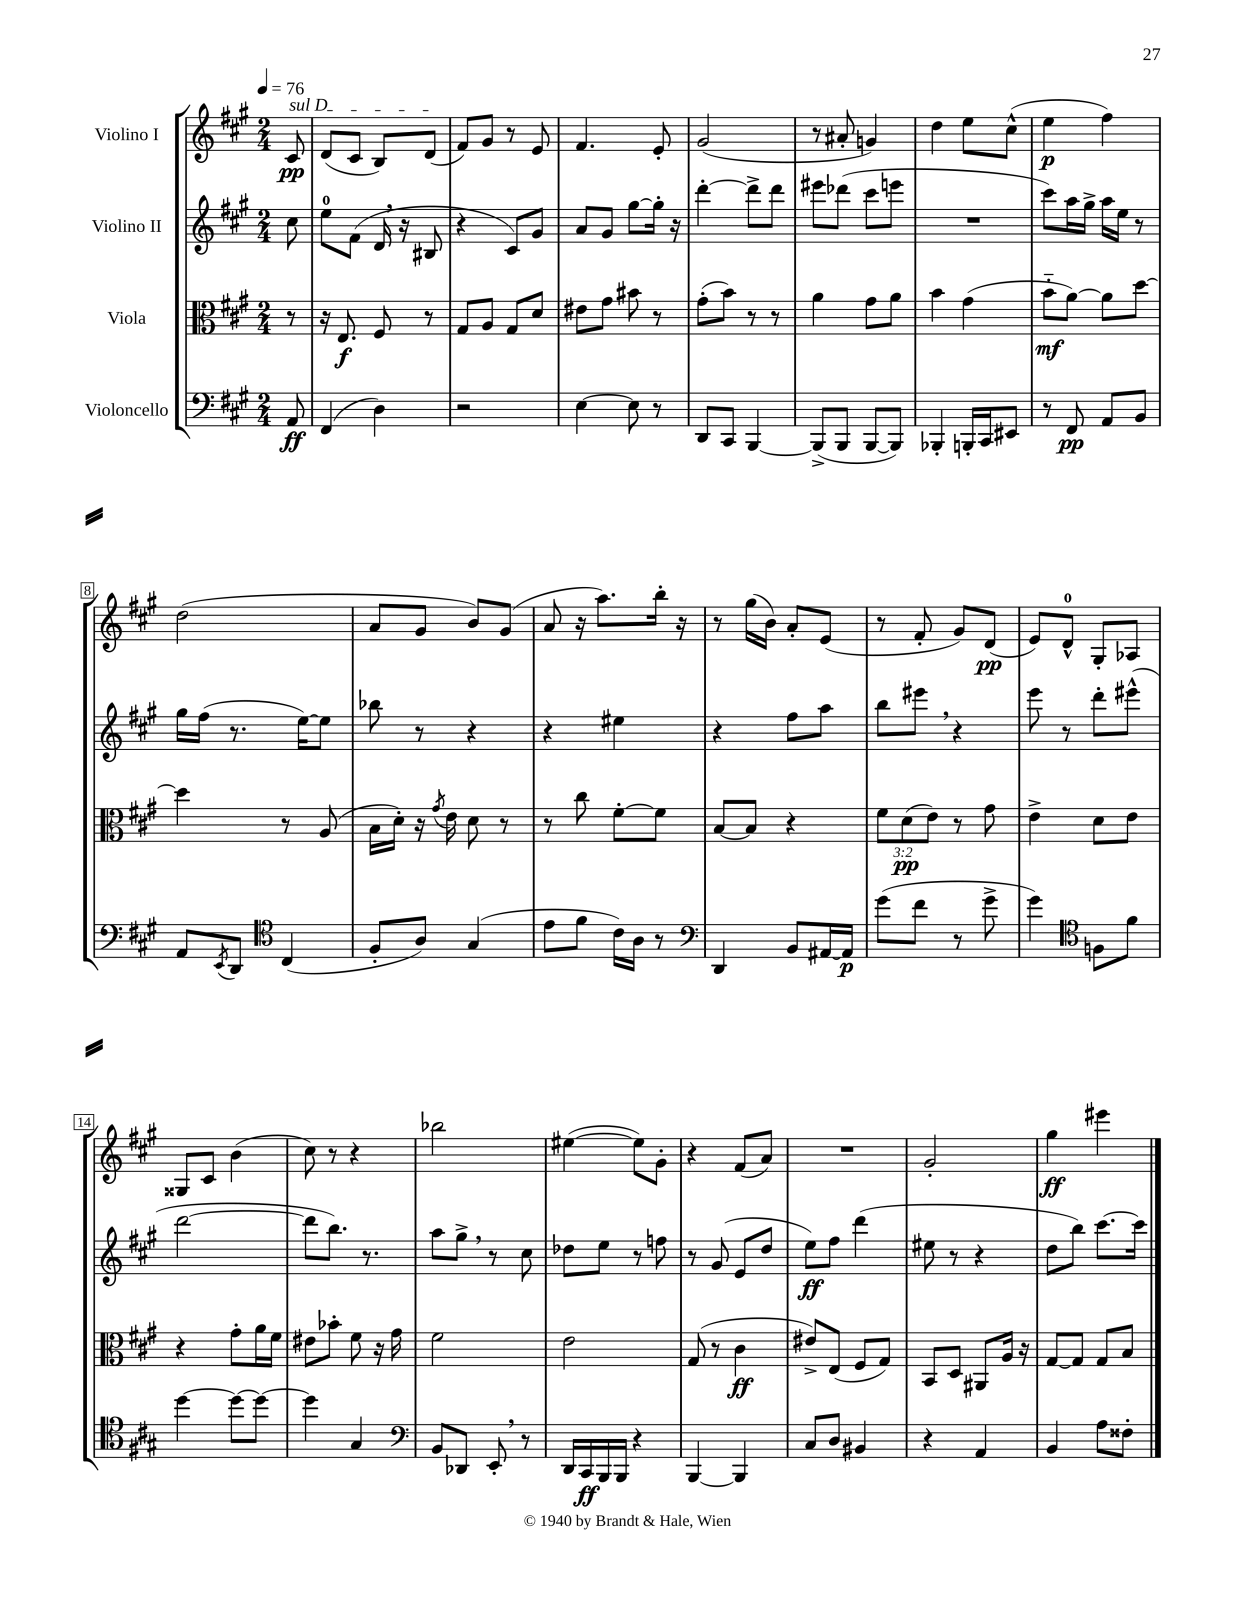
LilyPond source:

<<
\new StaffGroup <<
\new Staff = "s0" \with { instrumentName = "Violino I" } {
    \clef treble \key a \major \numericTimeSignature \time 2/4 \partial 8 \tempo 4 = 76
    \once \override TextSpanner.bound-details.left.text = \markup { \italic "sul D" } cis'8\pp\startTextSpan |
    d'8( cis'8 b8) d'8\stopTextSpan( |
    fis'8) gis'8 r8 e'8 |
    fis'4. e'8-. |
    gis'2( |
    r8 ais'8-. g'4) |
    d''4 e''8 cis''8-^( |
    e''4\p fis''4) |
    d''2( |
    a'8 gis'8 b'8) gis'8( |
    a'8 r16 a''8.) b''16-. r16 |
    r8 gis''16( b'16) a'8-. e'8( |
    r8 fis'8-. gis'8) d'8\pp( |
    e'8) d'8-0-^ gis8-. aes8 |
    gisis8 cis'8 b'4( |
    cis''8) r8 r4 |
    bes''2 |
    eis''4~( eis''8) gis'8-. |
    r4 fis'8( a'8) |
    R2 |
    gis'2-. |
    gis''4\ff eis'''4 \bar "|." |
}
\new Staff = "s1" \with { instrumentName = "Violino II" } {
    \clef treble \key a \major \numericTimeSignature \time 2/4 \partial 8
    cis''8 |
    e''8-0 fis'8( d'16 \breathe r16 bis8 |
    r4 cis'8) gis'8 |
    a'8 gis'8 gis''8~ gis''16-. r16 |
    d'''4~-. d'''8-> d'''8 |
    eis'''8 des'''8( cis'''8 e'''8 |
    R2 |
    cis'''8) a''16 gis''16-> a''16 e''16 r8 |
    gis''16 fis''16( r8. e''16~) e''8 |
    bes''8 r8 r4 |
    r4 eis''4 |
    r4 fis''8 a''8 |
    b''8 eis'''8 \breathe r4 |
    e'''8 r8 d'''8-. eis'''8-^( |
    d'''2~ |
    d'''8 b''8.) r8. |
    a''8 gis''8-> \breathe r8 cis''8 |
    des''8 e''8 r8 f''8 |
    r8 gis'8( e'8 d''8 |
    e''8\ff) fis''8 d'''4( |
    eis''8 r8 r4 |
    d''8 b''8) cis'''8.~ cis'''16 \bar "|." |
}
\new Staff = "s2" \with { instrumentName = "Viola" } {
    \clef alto \key a \major \numericTimeSignature \time 2/4 \override Staff.TupletNumber.text = #tuplet-number::calc-fraction-text \partial 8
    r8 |
    r16 e8.\f fis8 r8 |
    gis8 a8 gis8 d'8 |
    eis'8 gis'8 bis'8 r8 |
    gis'8-.( b'8) r8 r8 |
    a'4 gis'8 a'8 |
    b'4 gis'4( |
    b'8-_\mf a'8~) a'8 d''8~ |
    d''4 r8 a8( |
    b16 d'16-.) r16 \acciaccatura { gis'8 } e'16 d'8 r8 |
    r8 cis''8 fis'8~-. fis'8 |
    b8~ b8 r4 |
    \tuplet 3/2 { fis'8 d'8\pp( e'8) } r8 gis'8 |
    e'4-> d'8 e'8 |
    r4 gis'8-. a'16 fis'16 |
    eis'8 bes'8-. fis'8 r16 gis'16 |
    fis'2 |
    e'2 |
    gis8( r8 cis'4\ff |
    eis'8->) e8( fis8 gis8) |
    b,8 d8 ais,8 a16 r16 |
    gis8~ gis8 gis8 b8 \bar "|." |
}
\new Staff = "s3" \with { instrumentName = "Violoncello" } {
    \clef bass \key a \major \numericTimeSignature \time 2/4 \partial 8
    a,8\ff |
    fis,4( d4) |
    r2 |
    e4~ e8 r8 |
    d,8 cis,8 b,,4~ |
    b,,8->( b,,8 b,,8~ b,,8) |
    bes,,4-. b,,16-. cis,16 eis,8 |
    r8 fis,8\pp a,8 b,8 |
    a,8 \acciaccatura { e,8 } d,8 \clef tenor cis4( |
    fis8-. a8) gis4( |
    e'8 fis'8 cis'16) a16 r8 |
    \clef bass d,4 b,8 ais,16~ ais,16\p |
    gis'8( fis'8 r8 gis'8-> |
    gis'4) \clef tenor f8 fis'8 |
    d''4~ d''8~ d''8~ |
    d''4 gis4 |
    \clef bass b,8 des,8 e,8-. \breathe r8 |
    d,16 cis,16\ff b,,16 b,,16 r4 |
    b,,4~ b,,4 |
    cis8 d8 bis,4 |
    r4 a,4 |
    b,4 a8 fisis8-. \bar "|." |
}
>>
>>
\layout { \context { \Score \override BarNumber.stencil = #(make-stencil-boxer 0.1 0.3 ly:text-interface::print) } }
